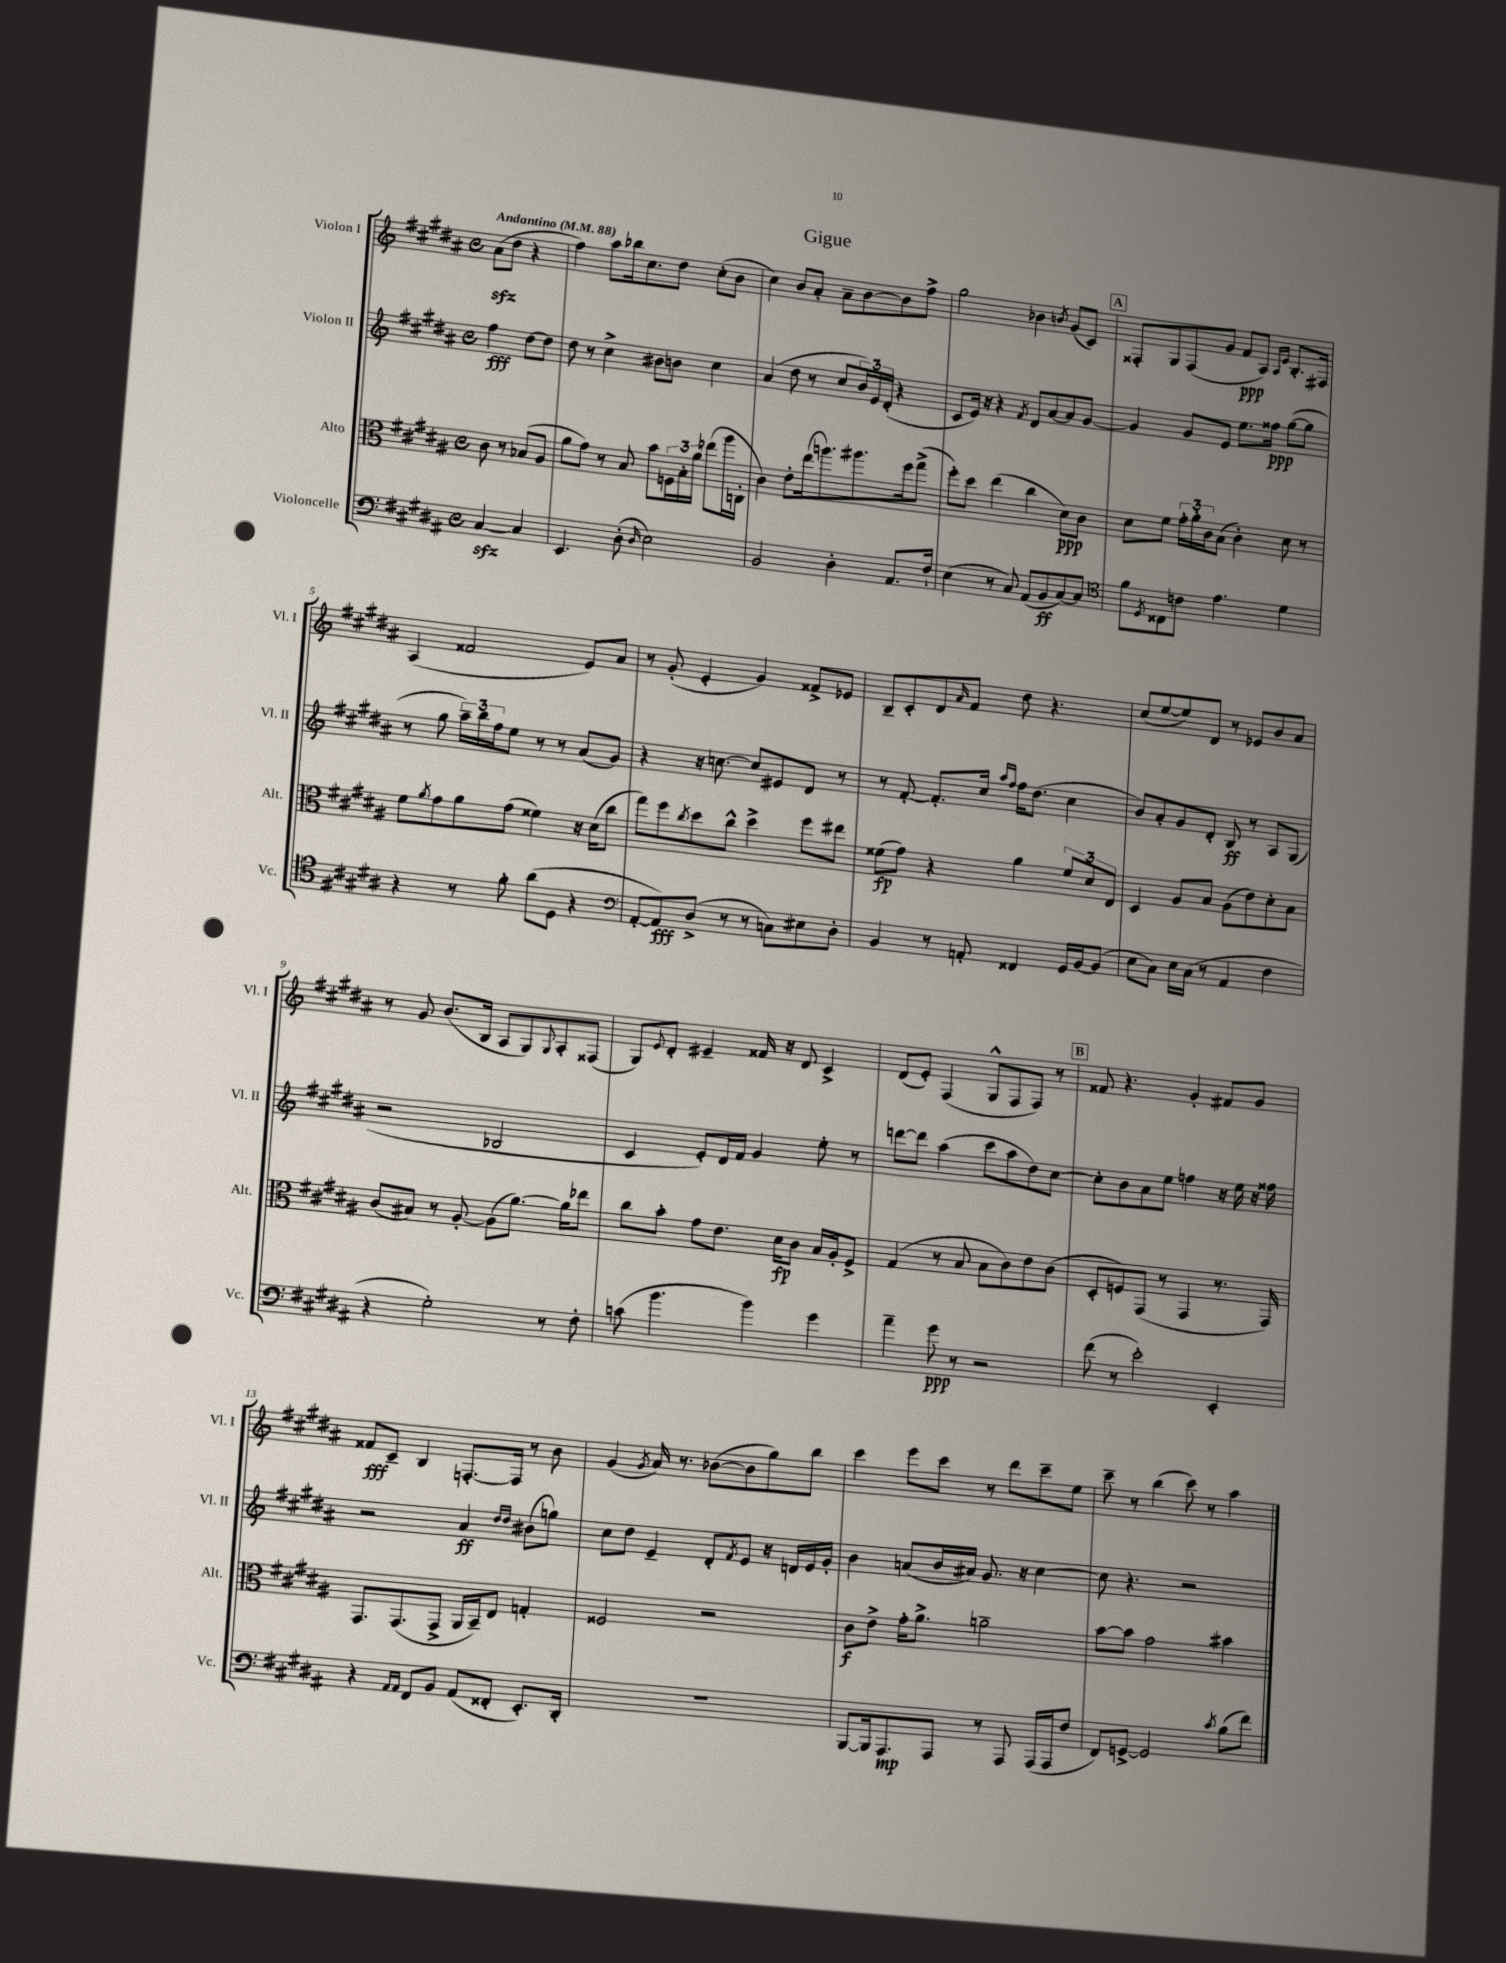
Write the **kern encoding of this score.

**kern	**dynam	**kern	**dynam	**kern	**dynam	**kern	**dynam
*part4	*part4	*part3	*part3	*part2	*part2	*part1	*part1
*staff4	*staff4	*staff3	*staff3	*staff2	*staff2	*staff1	*staff1
*I"Violoncelle	*	*I"Alto	*	*I"Violon II	*	*I"Violon I	*
*I'Vc.	*	*I'Alt.	*	*I'Vl. II	*	*I'Vl. I	*
*clefF4	*	*clefC3	*	*clefG2	*	*clefG2	*
*k[f#c#g#d#a#]	*	*k[f#c#g#d#a#]	*	*k[f#c#g#d#a#]	*	*k[f#c#g#d#a#]	*
*M4/4	*	*M4/4	*	*M4/4	*	*M4/4	*
*met(c)	*	*met(c)	*	*met(c)	*	*met(c)	*
*MM88	*	*MM88	*	*MM88	*	*MM88	*
=	=	=	=	=	=	=	=
!	!	!	!	!	!	!LO:TX:a:B:t=Andantino	!
[4C#zz/	.	8c#\	.	4ff#\	fff	(8a#zz\L	.
.	.	8r	.	.	.	8dd#\J	.
4C#/]	.	(8B-X/L	.	[8dd#\L	.	4r	.
.	.	8A#/J	.	8dd#\J]	.	.	.
=1	=1	=1	=1	=1	=1	=1	=1
4.EE/	.	8a#\L	.	8dd#\	.	4ff#\)	.
.	.	8g#\J)	.	8r	.	.	.
.	.	8r	.	4cc#^\	.	8aa#\L	.
(8D#'\	.	8B/	.	.	.	16bb-X\k	.
.	.	.	.	.	.	8.cc#\	.
16qqD#/	.	.	.	.	.	.	.
2E\)	.	8b\L	.	8b#X\L	.	.	.
.	.	24Fn\L	.	8bn\J	.	8dd#\J	.
.	.	24B'\	.	.	.	.	.
.	.	24a#\JJ	.	.	.	.	.
.	.	(8ee-X\L	.	4cc#\	.	(8cc#'\L	.
.	.	16aa#\L	.	.	.	8b\J	.
.	.	16Cn'\JJ	.	.	.	.	.
=2	=2	=2	=2	=2	=2	=2	=2
2BB/	.	4c#\)	.	(4a#/	.	4cc#\)	.
.	.	8e'\L	.	8dd#\	.	8b/L	.
.	.	(16ee\k	.	8r	.	8a#'/J	.
.	.	8.aan\)	.	.	.	.	.
4D#'\	.	.	.	8cc#/L	.	8a#~\L	.
.	.	8.aa#X\	.	24b/L)	.	[8b\	.
.	.	.	.	24e/	.	.	.
.	.	.	.	(24d#'/JJ	.	.	.
8.AA#/L	.	.	.	4r	.	8b\]	.
.	.	16ff#\k	.	.	.	.	.
.	.	(8gg#^\J	.	.	.	8ff#^\J	.
16F#`/Jk	.	.	.	.	.	.	.
=3	=3	=3	=3	=3	=3	=3	=3
(4E\	.	8ff#'\L)	.	8c#/L	.	2gg#\	.
.	.	8dd#\J	.	16e/Jk)	.	.	.
.	.	.	.	16r	.	.	.
8r	.	(4ee\	.	4r	.	.	.
8C#/)	.	.	.	.	.	.	.
.	.	.	.	8qf#/	.	.	.
(8AA#/L	.	4cc#\	.	8d#/L	.	4b-X\	.
8BB/	ff	.	.	[8a#/	.	.	.
.	.	.	.	.	.	8qbn/	.
[8C#/)	.	8d#\L)	ppp	8a#/]	.	(8g#/L	.
8C#/J]	.	8c#\J	.	[8g#/J	.	8c#/J)	.
!!LO:REH:place=s1:t=A
=4	=4	=4	=4	=4	=4	=4	=4
*clefC4	*	*	*	*	*	*	*
8f#\L	.	8d#\L	.	4g#/]	.	8F##X'/L	.
8qD#/	.	.	.	.	.	.	.
8C##X\	.	8f#\J	.	.	.	8G#/	.
8cn\J	.	24g#'\LL	.	8g#/L	.	(8F##/	.
.	.	24a#'\	.	.	.	.	.
.	.	24c#\J	.	.	.	.	.
4.e\	.	(8B\J	.	8e/J	.	8g#/J	.
.	.	4c#'\)	.	8.ee\L	.	8f#/L	ppp
.	.	.	.	.	.	8A#/J)	.
.	.	.	.	16ff##X\Jk	ppp	.	.
.	.	.	.	.	.	16qqA#/LL	.
.	.	.	.	.	.	16qqe/JJ	.
4d#\	.	8d#\	.	([8gg#\L	.	8.B'/L	.
.	.	8r	.	8gg#\J]	.	.	.
.	.	.	.	.	.	16F#X/Jk	.
!!LO:LB:g=z
=5	=5	=5	=5	=5	=5	=5	=5
4r	.	8f#\L	.	8r	.	(4A#/	.
.	.	8qa#/	.	.	.	.	.
.	.	8g#\	.	8gg#\	.	.	.
8r	.	8a#\	.	24aa#~\LL)	.	2f##X/	.
.	.	.	.	24bb\	.	.	.
.	.	.	.	24ff#\J	.	.	.
8f#'\	.	(8g#\J	.	8ee\J	.	.	.
(8a#\L	.	4f##X\)	.	8r	.	.	.
8D#\J	.	.	.	8r	.	.	.
4r	.	16r	.	(8a#/L	.	8e/L)	.
.	.	(16d#\KL	.	.	.	.	.
.	.	8cc#\J	.	8g#/J)	.	8a#/J	.
=6	=6	=6	=6	=6	=6	=6	=6
*clefF4	*	*	*	*	*	*	*
[8AA#'/L	.	8gg#\L)	.	4r	.	8r	.
8AA#/])	fff	8ff#\	.	.	.	(8g#'/	.
.	.	8qcc#/	.	.	.	.	.
(8D#^/J	.	8dd#\	.	16r	.	4e'/	.
.	.	.	.	[8.ccn\	.	.	.
8r	.	8cc#^^\J	.	.	.	.	.
8r	.	4dd#^\	.	8cc/L]	.	4g#/)	.
8Cn\L)	.	.	.	8e#X/	.	.	.
8E#X\	.	8ff#\L	.	8d#/J	.	8f##X^/L	.
8D#'\J	.	8ee#X\J	.	8r	.	8e-X/J	.
=7	=7	=7	=7	=7	=7	=7	=7
4BB/	.	(8f##X\L	fp	8r	.	8B~/L	.
.	.	8g#\J)	.	[8f#'/	.	8c#'/	.
8r	.	4r	.	8.f#'/L]	.	8d#/	.
.	.	.	.	.	.	16qqa#/	.
8AAn'/	.	.	.	.	.	8f#/J	.
.	.	.	.	16cc#/Jk	.	.	.
.	.	.	.	16qqaa#/LL	.	.	.
.	.	.	.	16qqff#/JJ	.	.	.
4FF##X/	.	4a#\	.	16ff#\KL	.	8dd#\	.
.	.	.	.	(8.dd#\J	.	.	.
.	.	.	.	.	.	4.r	.
16GG#/LL	.	12f##/L	.	4cc#\	.	.	.
[16BB/J	.	.	.	.	.	.	.
.	.	12d#/	.	.	.	.	.
(8BB/J]	.	.	.	.	.	.	.
.	.	12E/J	.	.	.	.	.
=8	=8	=8	=8	=8	=8	=8	=8
8E\L	.	4D#/	.	8b/L)	.	(8cc#/L	.
8C#\J)	.	.	.	8a#'/	.	[8ee/	.
16E\LL	.	8A#/L	.	8g#/	.	8ee/])	.
(16C#\JJ	.	.	.	.	.	.	.
8r	.	8B/J	.	8d#'/J	.	8d#/J	.
4AA#/	.	(8A#\L	.	8B/	ff	8r	.
.	.	8e\)	.	8r	.	8e-X/L	.
4F#\	.	8d#'\	.	8A#/L	.	8b/	.
.	.	8B\J	.	(8G#/J	.	8a#/J	.
!!LO:LB:g=z
=9	=9	=9	=9	=9	=9	=9	=9
4r	.	(8c#/L	.	2r	.	8r	.
.	.	8B#X/J)	.	.	.	8g#/	.
2G#'\)	.	8r	.	.	.	(8.b/L	.
.	.	[8A#'/	.	.	.	.	.
.	.	.	.	.	.	16B/Jk	.
.	.	(8A#\L]	.	2B-X/	.	8A#/L	.
.	.	[8.a#\J)	.	.	.	8G#/)	.
.	.	.	.	.	.	8qqG#/	.
8r	.	.	.	.	.	8A#'/	.
.	.	16a#\KL]	.	.	.	.	.
8F#'\	.	8ee-X\J	.	.	.	(8F##X/J	.
=10	=10	=10	=10	=10	=10	=10	=10
(8cn\	.	8cc#\L	.	4c#/	.	8G#/L)	.
.	.	.	.	.	.	8qqe/	.
4.b\	.	8b'\J	.	.	.	8d#'/J	.
.	.	8g#\L	.	8e'/L)	.	4e#X~/	.
.	.	8.e\J	.	16d#/L	.	.	.
.	.	.	.	16f#/JJ	.	.	.
4b\)	.	.	.	4g#/	.	16f##X/	.
.	.	16d#\KL	fp	.	.	16r	.
.	.	8c#\J	.	.	.	8d#/	.
4g#\	.	16B/LL	.	8ee'\	.	4c#^/	.
.	.	16A#'/J	.	.	.	.	.
.	.	8F#^/J	.	8r	.	.	.
=11	=11	=11	=11	=11	=11	=11	=11
4a#~\	.	(4G#/	.	[8dddn\L	.	(8d#/L	.
.	.	.	.	8ddd\J]	.	8e'/J)	.
8g#\	ppp	8r	.	(4aa#\	.	(4F#/	.
8r	.	8B/	.	.	.	.	.
2r	.	8B\L	.	8ccc#\L	.	8G#^^/L	.
.	.	8c#\)	.	8aa#\	.	8F#/	.
.	.	8e\	.	8dd#\)	.	8F#/J)	.
.	.	(8c#\J	.	[8cc#\J	.	8r	.
!!LO:REH:place=s1:t=B
=12	=12	=12	=12	=12	=12	=12	=12
(8f#\	.	8D#'/L	.	8cc#'\L]	.	8f##X/	.
8r	.	8Fn/)	.	8b\	.	4.r	.
2e'\)	.	(8GG#/J	.	8a#\	.	.	.
.	.	8r	.	8ee\J	.	.	.
.	.	4GG#/	.	4ffn\	.	4g#'/	.
4EE'/	.	8.r	.	16r	.	8f#X/L	.
.	.	.	.	16ee\	.	.	.
.	.	.	.	16r	.	8g#/J	.
.	.	16GG#/)	.	16ff##X\	.	.	.
!!LO:LB:g=z
=13	=13	=13	=13	=13	=13	=13	=13
4r	.	8.GG#/L	.	2r	.	8f##X/L	fff
.	.	.	.	.	.	8c#~/J	.
.	.	(8.GG#/	.	.	.	.	.
16qqAA#/LL	.	.	.	.	.	.	.
16qqAA#/JJ	.	.	.	.	.	.	.
8FF#/L	.	.	.	.	.	4B/	.
8BB/J	.	8GG#^/J	.	.	.	.	.
(8AA#/L	.	16AA#/LL	.	4a#/	ff	[8.Fn'/L	.
.	.	16BB~/J)	.	.	.	.	.
8FF##X'/J	.	8E/J	.	.	.	.	.
.	.	.	.	.	.	16F/Jk]	.
.	.	.	.	16qqdd#/LL	.	.	.
.	.	.	.	16qqdd#/JJ	.	.	.
8.EE'/L)	.	4Gn'/	.	(8b#X\L	.	8r	.
.	.	.	.	8ggn\J)	.	8b\	.
16DD#'/Jk	.	.	.	.	.	.	.
=14	=14	=14	=14	=14	=14	=14	=14
1r	.	2F##X/	.	8cc#\L	.	(4g#/	.
.	.	.	.	8dd#\J	.	.	.
.	.	.	.	.	.	8qg#/	.
.	.	.	.	4e~/	.	16a#/)	.
.	.	.	.	.	.	8.r	.
.	.	2r	.	8d#'/L	.	([8b-X\L	.
.	.	.	.	8qf#/	.	.	.
.	.	.	.	8e/J	.	8b-\]	.
.	.	.	.	16r	.	8gg#\)	.
.	.	.	.	16dn/LL	.	.	.
.	.	.	.	16e/	.	8bb\J	.
.	.	.	.	16g#'/JJ	.	.	.
=15	=15	=15	=15	=15	=15	=15	=15
[8BBB/L	.	8c#\L	f	4b\	.	4ccc#\	.
16BBB/k]	.	8e^\J	.	.	.	.	.
8.AAA#/	mp	.	.	.	.	.	.
.	.	16g#'\KL	.	(8an/L	.	8eee\L	.
.	.	8.a#^\J	.	.	.	.	.
8AAA#/J	.	.	.	16b/L	.	8ccc#\J	.
.	.	.	.	16a#X/JJ)	.	.	.
8r	.	2an~\	.	8.g#/	.	8r	.
8AAA#/	.	.	.	.	.	8ddd#\L	.
.	.	.	.	16r	.	.	.
(16AAA#/LL	.	.	.	[4cc#\	.	8ccc#~\	.
16AAA#/J	.	.	.	.	.	.	.
8F#/J	.	.	.	.	.	8ee\J	.
=16	=16	=16	=16	=16	=16	=16	=16
8FF#/L)	.	[8b\L	.	8cc#\]	.	8ccc#~\	.
[8GGn^/J	.	8b\J]	.	4.r	.	8r	.
2GG/]	.	2g#\	.	.	.	(4bb\	.
.	.	.	.	2r	.	8ccc#\)	.
.	.	.	.	.	.	8r	.
8qc#/	.	.	.	.	.	.	.
(8B\L	.	4b#X\	.	.	.	4aa#\	.
8f#\J)	.	.	.	.	.	.	.
==	==	==	==	==	==	==	==
*-	*-	*-	*-	*-	*-	*-	*-
